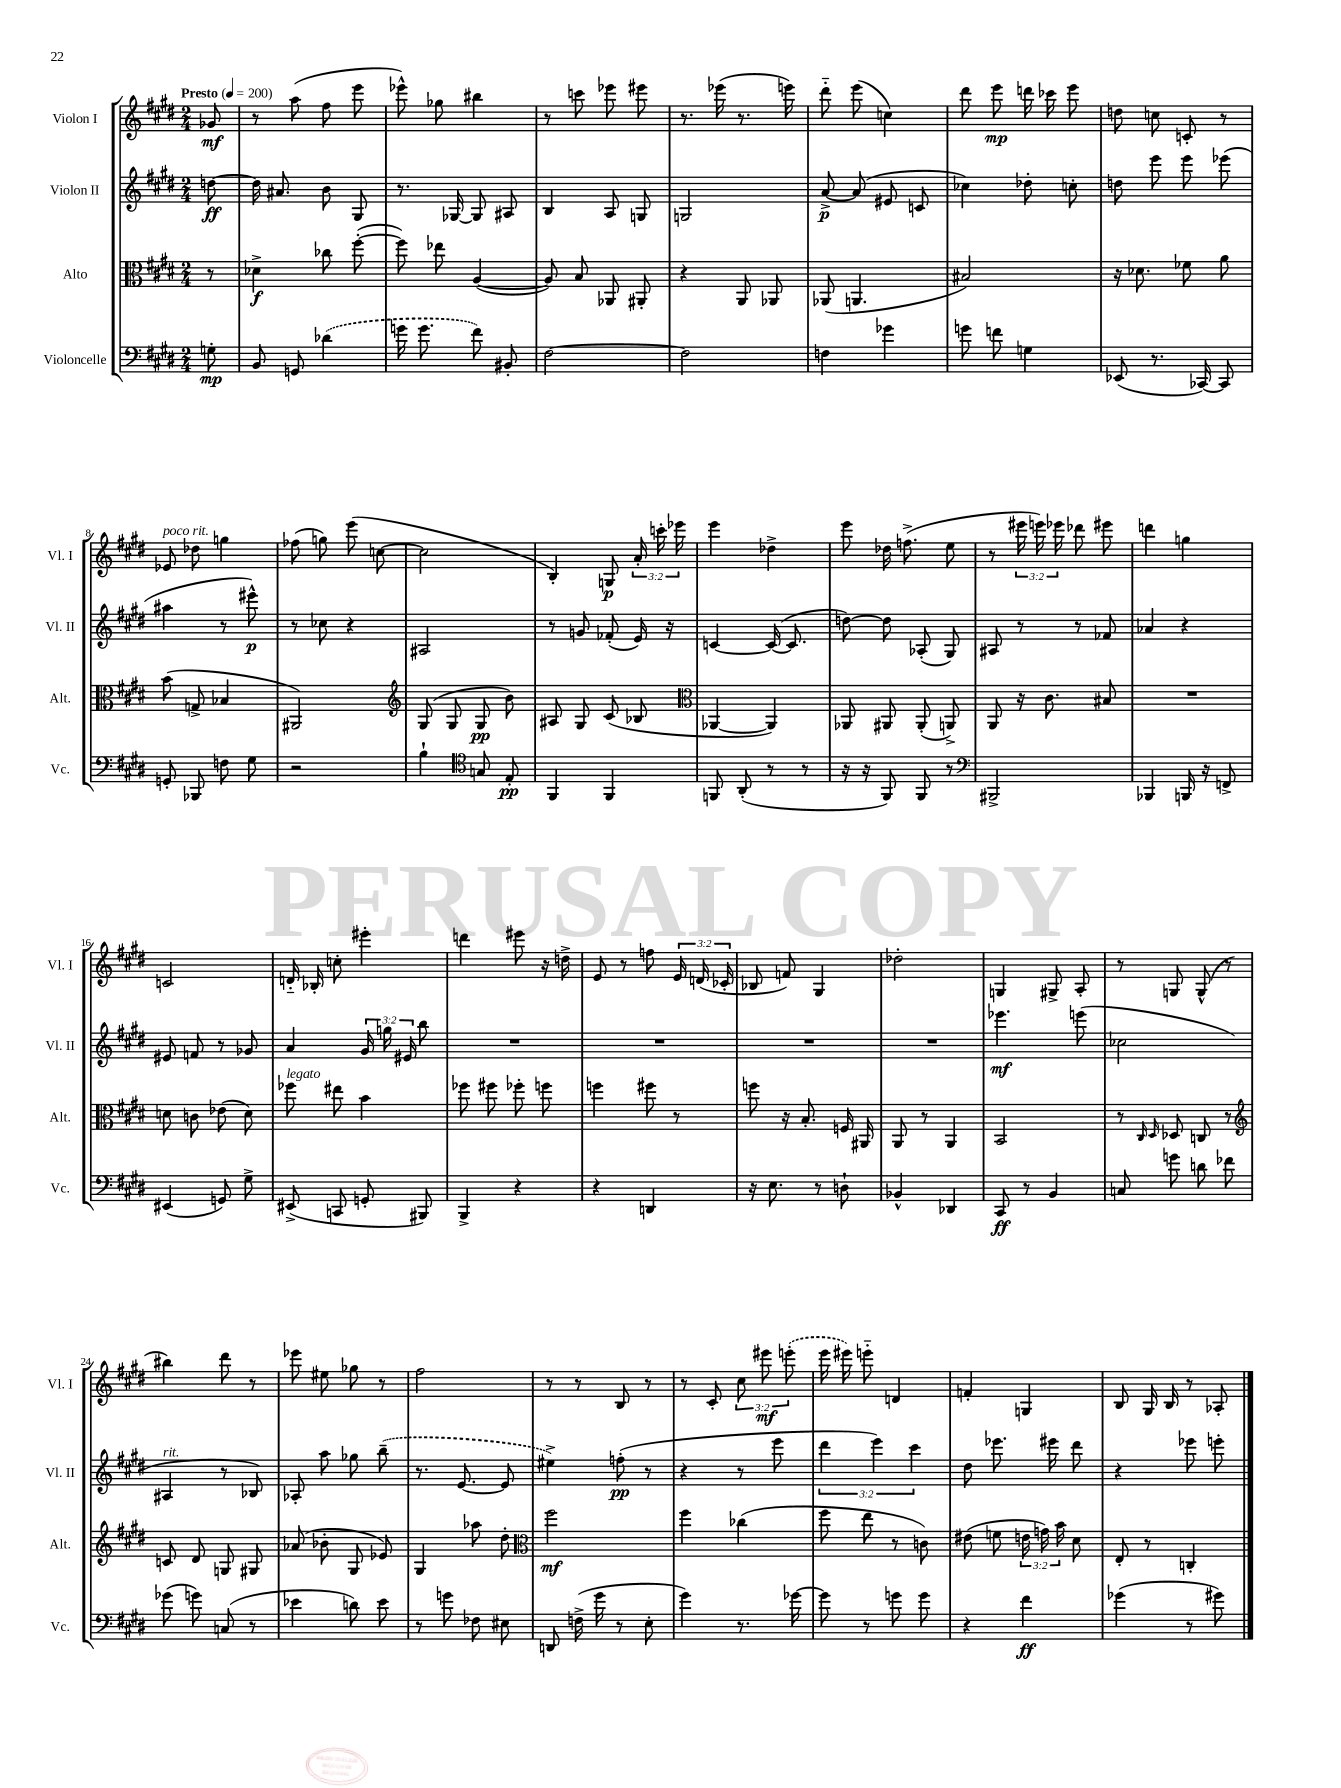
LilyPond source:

<<
\new StaffGroup <<
\new Staff = "s0" \with { instrumentName = "Violon I" shortInstrumentName = "Vl. I" } {
    \clef treble \key e \major \numericTimeSignature \time 2/4 \override Staff.TupletNumber.text = #tuplet-number::calc-fraction-text \partial 8 \tempo "Presto" 4 = 200
    \autoBeamOff ges'8\mf |
    r8 a''8( fis''8 e'''8 |
    ees'''8-^) ges''8 bis''4 |
    r8 c'''8 ees'''8 eis'''8 |
    r8. ees'''16( r8. e'''16) |
    dis'''8-_ e'''8( c''4) |
    dis'''8 e'''8\mp d'''16 ces'''16 e'''8 |
    d''8 c''8 c'8-. r8 |
    ees'8^\markup { \italic "poco rit." } des''8 g''4 |
    fes''8( g''8) e'''8( c''8~ |
    c''2 |
    b4-.) g8\p \tuplet 3/2 { a'16-. c'''16-. ees'''16 } |
    e'''4 des''4-> |
    e'''8 des''16 f''8.->( e''8 |
    r8 \tuplet 3/2 { eis'''16 e'''16) ees'''16 } des'''8 eis'''8 |
    d'''4 g''4 |
    c'2 |
    d'16-_ bes16-. c''8-. eis'''4-. |
    d'''4 eis'''8 r16 d''16-> |
    e'8 r8 f''8 \tuplet 3/2 { e'16 d'16( ces'16-. } |
    bes8 f'8) gis4 |
    des''2-. |
    g4 gis8-> a8-. |
    r8 g8 g8-^( r8 |
    bis''4) dis'''8 r8 |
    ees'''8 eis''8 ges''8 r8 |
    fis''2 |
    r8 r8 b8 r8 |
    r8 cis'8-. \tuplet 3/2 { cis''8 eis'''8\mf \once \slurDashed e'''8-.( } |
    e'''16 eis'''16) e'''8-_ d'4 |
    f'4-. g4 |
    b8 gis16 b16 r8 aes8-. \bar "|." |
}
\new Staff = "s1" \with { instrumentName = "Violon II" shortInstrumentName = "Vl. II" } {
    \clef treble \key e \major \numericTimeSignature \time 2/4 \override Staff.TupletNumber.text = #tuplet-number::calc-fraction-text \partial 8
    \autoBeamOff d''8~\ff |
    d''16 ais'8. b'8 gis8 |
    r8. ges16~ ges8 ais8 |
    b4 a8 g8 |
    g2 |
    a'8~->\p a'8( eis'8 c'8 |
    ces''4) des''8-. c''8-. |
    d''8 e'''8 e'''8 ees'''8( |
    ais''4 r8 eis'''8-^\p) |
    r8 ces''8 r4 |
    ais2 |
    r8 g'8 fes'8-.( e'16) r16 |
    c'4~ c'16~( c'8. |
    d''8~) d''8 aes8-.( gis8) |
    ais8 r8 r8 fes'8 |
    aes'4 r4 |
    eis'8 f'8 r8 ges'8 |
    a'4 \tuplet 3/2 { gis'16 g''16 eis'16 } b''8 |
    R2 |
    R2 |
    R2 |
    R2 |
    ees'''4.\mf e'''8( |
    ces''2 |
    ais4^\markup { \italic "rit." } r8 bes8) |
    aes8-. a''8 ges''8 \once \slurDashed b''8--( |
    r8. e'8.~ e'8 |
    eis''4->) f''8-.\pp( r8 |
    r4 r8 e'''8 |
    \tuplet 3/2 { dis'''4 e'''4) cis'''4 } |
    dis''8 ees'''8. eis'''16 dis'''8 |
    r4 ees'''8 e'''8-. \bar "|." |
}
\new Staff = "s2" \with { instrumentName = "Alto" shortInstrumentName = "Alt." } {
    \clef alto \key e \major \numericTimeSignature \time 2/4 \override Staff.TupletNumber.text = #tuplet-number::calc-fraction-text \partial 8
    \autoBeamOff r8 |
    des'4->\f ces''8 fis''8~-.( |
    fis''8) ees''8 a4~( |
    a8) b8 aes,8 ais,8-. |
    r4 a,8 aes,8 |
    aes,8( a,4. |
    bis2) |
    r16 des'8. fes'8 a'8 |
    b'8( g8-> bes4 |
    ais,2) |
    \clef treble gis8( gis8 gis8\pp b'8) |
    ais8 gis8 cis'8( bes8 |
    \clef alto aes,4~ aes,4) |
    aes,8 ais,8 ais,8-.( a,8->) |
    a,8 r16 cis'8. bis8 |
    R2 |
    d'8 c'8 ees'8( d'8) |
    fes''8^\markup { \italic "legato" } eis''8 b'4 |
    fes''8 fis''8 fes''8-. f''8 |
    f''4 fis''8 r8 |
    f''8 r16 b8.-. f16 ais,16 |
    a,8 r8 a,4 |
    b,2 |
    r8 \grace { cis16 dis16 } des8 c8 r8 |
    \clef treble c'8 dis'8 g8 gis8 |
    aes'8( bes'8-. gis8 ees'8) |
    gis4 aes''8 dis''8-. |
    \clef alto fis''2\mf |
    fis''4 ces''4( |
    fis''8 e''8 r8 c'8) |
    eis'8( f'8 \tuplet 3/2 { e'16 g'16) b'16 } dis'8 |
    e8-. r8 c4-. \bar "|." |
}
\new Staff = "s3" \with { instrumentName = "Violoncelle" shortInstrumentName = "Vc." } {
    \clef bass \key e \major \numericTimeSignature \time 2/4 \partial 8
    \autoBeamOff g8-.\mp |
    b,8 g,8 \once \slurDashed des'4( |
    g'16 g'8. fis'8) bis,8-. |
    fis2~ |
    fis2 |
    f4 ges'4 |
    g'8 f'8 g4 |
    ees,8( r8. ces,16~) ces,8 |
    g,8-. bes,,8 f8 gis8 |
    r2 |
    b4-! \clef tenor g8 e8-.\pp |
    fis,4 fis,4 |
    f,8 a,8-.( r8 r8 |
    r16 r16 fis,8) fis,8 r8 |
    \clef bass bis,,2-> |
    bes,,4 b,,16 r16 f,8-> |
    eis,4( g,8) gis8-> |
    eis,8->( c,8 g,8-. bis,,8) |
    b,,4-> r4 |
    r4 d,4 |
    r16 e8. r8 d8-! |
    bes,4-^ des,4 |
    cis,8\ff r8 b,4 |
    c8 g'8 d'8 fes'8 |
    ges'8( g'8) c8( r8 |
    ees'4 d'8) ees'8 |
    r8 g'8 fes8 eis8 |
    d,8 f16->( gis'16 r8 e8-. |
    gis'4) r8. ges'16~ |
    ges'8 r8 g'8 g'8 |
    r4 fis'4\ff |
    ges'4( r8 gis'8) \bar "|." |
}
>>
>>
